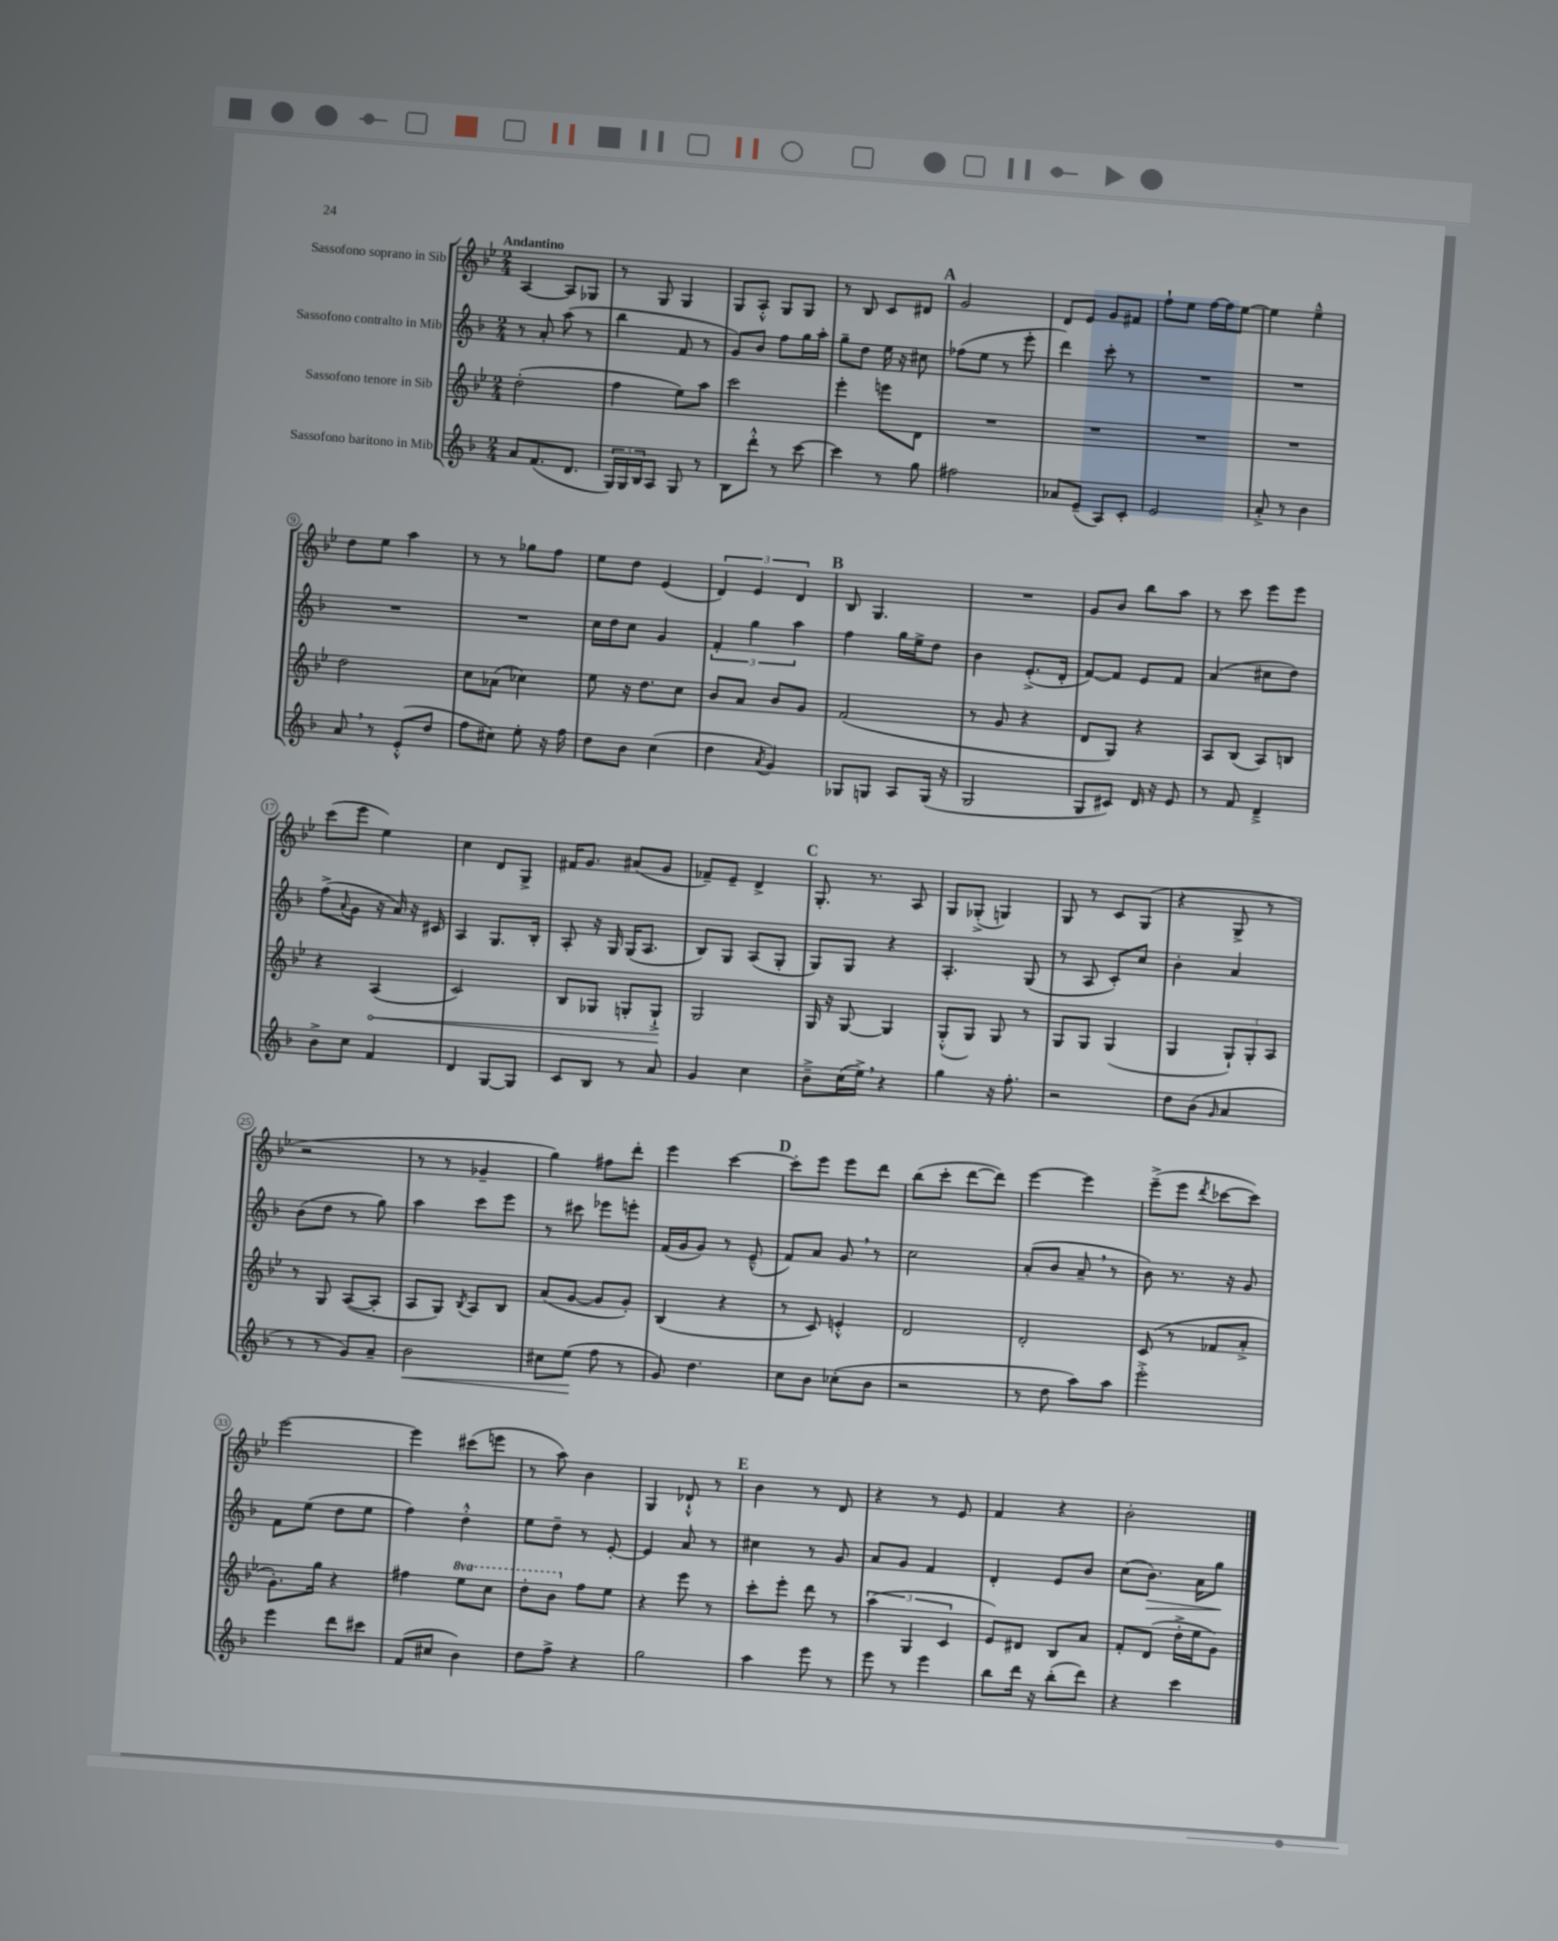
<<
\new StaffGroup <<
\new Staff = "s0" \with { instrumentName = "Sassofono soprano in Sib" } {
    \clef treble \key bes \major \numericTimeSignature \time 2/4 \tempo "Andantino"
    a4~ a8 ges8 |
    r8 g8 g4 |
    g8 a8-.-^ g8 g8 |
    r8 bes8 c'8 dis'8 |
    \mark \markup { \bold "A" } g'2 |
    d'8 ees'8 g'8 fis'8 |
    f''8-! ees''8 f''16~ f''16 ees''8~ |
    ees''4 ees''4---^ |
    d''8 ees''8 a''4 |
    r8 r8 ges''8 f''8 |
    ees''8 d''8 ees'4( |
    \tuplet 3/2 { d'4) ees'4 d'4 } |
    \mark \markup { \bold "B" } bes8 g4. |
    R2 |
    g'8 bes'8 bes''8 a''8 |
    r8 c'''8 ees'''8 ees'''8 |
    c'''8( ees'''8 ees''4) |
    c''4 d'8 g8-> |
    fis'16 g'8. ais'8( g'8 |
    fes'8--) ees'8-- d'4-> |
    \mark \markup { \bold "C" } g8.-. r8. a8 |
    g8 ges8-.->( g4) |
    g8 r8 c'8 g8( |
    r4 g8-> r8 |
    r2 |
    r8 r8 ges'4-- |
    g''4) fis''8 d'''8-. |
    ees'''4 c'''4~ |
    \mark \markup { \bold "D" } c'''8-. ees'''8 ees'''8 d'''8 |
    bes''8( c'''8-. d'''8~ d'''8) |
    ees'''4~ ees'''4 |
    ees'''8--->( ees'''8 \acciaccatura { d'''8 } ces'''8~ ces'''8) |
    ees'''2~ |
    ees'''4 cis'''8( e'''8 |
    r8 a''8) bes'4 |
    g4 des'8-!-^ r8 |
    \mark \markup { \bold "E" } bes'4 r8 d'8 |
    r4 r8 ees'8 |
    f'4 r4 |
    bes'2-. \bar "|." |
}
\new Staff = "s1" \with { instrumentName = "Sassofono contralto in Mib" } {
    \clef treble \key f \major \numericTimeSignature \time 2/4
    r8 a'8-. a''8( r8 |
    bes''4 f'8 r8 |
    g'8) bes'8 f''8 g''16 a''16-. |
    g''8-- d''8 e''16 r16 cis''8 |
    \mark \markup { \bold "A" } fes''8( e''8 r8 e'''8-. |
    d'''4) c'''8-. r8 |
    R2 |
    R2 |
    R2 |
    R2 |
    c''16 d''16 c''8 g'4 |
    \tuplet 3/2 { f'4-. g''4 a''4 } |
    \mark \markup { \bold "B" } f''4 g''16 e''16-> d''8 |
    bes'4 e'8.-.->( d'16-. |
    f'8~) f'8 e'8 f'8 |
    a'4( cis''8 d''8) |
    f''8->( \appoggiatura { a'8 } g'8 r16 a'16) r16 cis'16 |
    a4 g8. bes16-. |
    a8-. r16 g16 g16( a8. |
    bes8) g8 a8( g8-. |
    \mark \markup { \bold "C" } g8) g8 r4 |
    a4.-. g8( |
    r8 a8 c'8-.) c''8 |
    bes'4-. a'4 |
    bes'8( d''8 r8 g''8) |
    a''4 c'''8 e'''8 |
    r8 cis'''8 ees'''8 e'''8-. |
    f'16( g'16 g'8) r8 e'8---^( |
    \mark \markup { \bold "D" } f'8) a'8 g'8 \breathe r8 |
    c''2 |
    a'8-.( bes'8 a'8-- \breathe r8 |
    bes'8) r8. r16 g'8 |
    f'8 e''8( d''8 e''8 |
    f''4) d''4-.-^ |
    e''8 d''8-- r8 e'8~-. |
    e'4 a'8 r8 |
    \mark \markup { \bold "E" } cis''4 r8 g'8 |
    a'8 g'8 f'4 |
    d'4-. e'8 bes'8 |
    c''8( bes'8.\>) a'16 g''8\! \bar "|." |
}
\new Staff = "s2" \with { instrumentName = "Sassofono tenore in Sib" } {
    \clef treble \key bes \major \numericTimeSignature \time 2/4 \set Staff.ottavationMarkups = #ottavation-simple-ordinals
    d''2-.( |
    f''4 ees''8) a''8 |
    c'''2 |
    ees'''4-. e'''8 d'8 |
    \mark \markup { \bold "A" } R2 |
    R2 |
    R2 |
    R2 |
    d''2 |
    c''8 aes'8( ces''4) |
    ees''8 r16 d''8. c''8 |
    bes'8 a'8 bes'8 g'8 |
    \mark \markup { \bold "B" } f'2( |
    r8 g'8 r4 |
    d'8 g8) r4 |
    a8 bes8( a8) b8 |
    r4 \once \override Hairpin.circled-tip = ##t a4\<( |
    c'2) |
    bes8 ges8 g8-. g8-!->\! |
    g2 |
    \mark \markup { \bold "C" } g16 r16 g8~ g4 |
    g8-.-^( g8) g8 r8 |
    g8 g8 g4( |
    g4 \tuplet 3/2 { g8-!) g8-. a8 } |
    r8 g8 a8~( a8-. |
    a8 g8) \acciaccatura { bes8 } a8 bes8 |
    a'8( g'8~ g'8 g'8-.) |
    bes4( r4 |
    \mark \markup { \bold "D" } r8 c'8) e'4-.-^ |
    d'2 |
    d'2-. |
    c'8( r8 fes'8 a'8-.-> |
    g'8.-.) g''16 r4 |
    fis''4 \ottava #1 ees'''8 c'''8 |
    d'''8-. bes''8 \ottava #0 f''8 ees''8 |
    r4 ees'''8 r8 |
    \mark \markup { \bold "E" } c'''8-. ees'''8-. d'''8 r8 |
    \tuplet 3/2 { a''4( g4 c'4 } |
    ees'8) dis'8 bes8 a'8 |
    f'8-. d'8( d''16-.-> ees''16 g'8) \bar "|." |
}
\new Staff = "s3" \with { instrumentName = "Sassofono baritono in Mib" } {
    \clef treble \key f \major \numericTimeSignature \time 2/4
    a'8 f'8.( d'8. |
    \tuplet 3/2 { g16) g16 bes16 } a8 g8 r8 |
    bes8 d'''8-.-^ r8 c'''8~ |
    c'''4 r8 g''8 |
    \mark \markup { \bold "A" } fis''2 |
    aes'8 e'8--( a8) c'8-. |
    e'2 |
    a'8-.-> r8 bes'4 |
    a'8 \breathe r8 e'8-.-^( d''8 |
    f''8 cis''8) e''8-. r16 f''16 |
    d''8 bes'8 c''4( |
    d''4 \acciaccatura { a'8 } g'4) |
    \mark \markup { \bold "B" } ges8 g8 a8 g16( r16 |
    g2 |
    g8 cis'8) d'16 r16 e'8 |
    r8 f'8 d'4---> |
    bes'8-> c''8 f'4 |
    d'4 g8~ g8 |
    c'8 bes8 r8 a'8 |
    g'4 c''4 |
    \mark \markup { \bold "C" } bes'8---> c''16( e''16->) \breathe r4 |
    g''4 r16 f''8.-. |
    r2 |
    d''8 bes'8( \grace { g'16 } a'4 |
    r8 r8 g'8) a'8-- |
    bes'2\< |
    cis''8 e''8\!( f''8 r8 |
    g'8) d''4. |
    \mark \markup { \bold "D" } c''8 bes'8 ces''8-.( bes'8 |
    r2 |
    r8 d''8 a''8) a''8 |
    e'''2-.-> |
    e'''4 d'''8 cis'''8 |
    f'8( cis''8 bes'4) |
    d''8 f''8-> r4 |
    g''2 |
    \mark \markup { \bold "E" } a''4 e'''8 r8 |
    e'''8 r8 e'''4 |
    bes''8 d'''16 r16 bes''8-.( d'''8) |
    r4 c'''4 \bar "|." |
}
>>
>>
\layout { \context { \Score \override BarNumber.stencil = #(make-stencil-circler 0.1 0.3 ly:text-interface::print) } }
